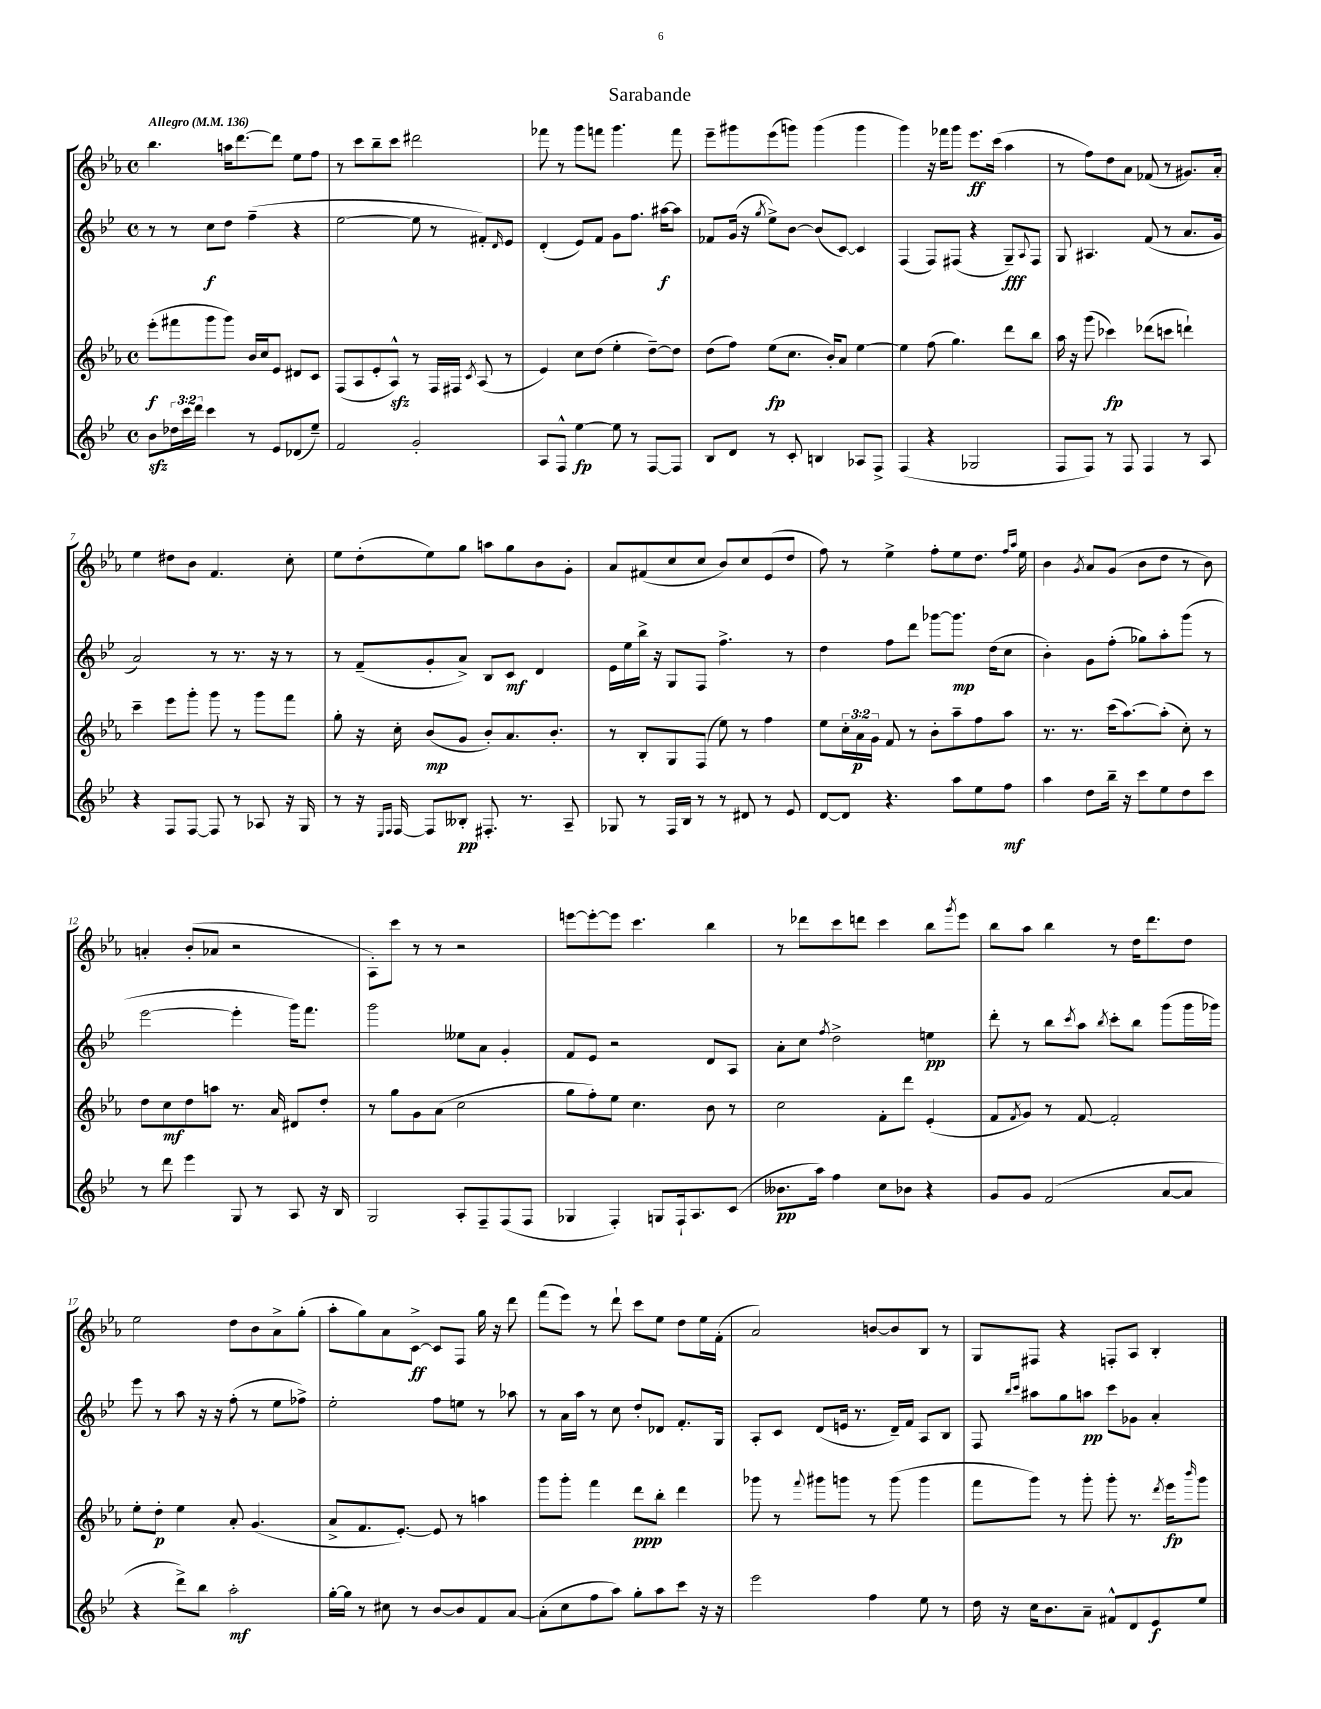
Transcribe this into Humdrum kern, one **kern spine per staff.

**kern	**kern	**kern	**kern
*staff4	*staff3	*staff2	*staff1
*clefG2	*clefG2	*clefG2	*clefG2
*k[b-e-]	*k[b-e-a-]	*k[b-e-]	*k[b-e-a-]
*M4/4	*M4/4	*M4/4	*M4/4
*met(c)	*met(c)	*met(c)	*met(c)
*MM136	*MM136	*MM136	*MM136
8b-	(8eee-'	8r	4.bb-
24dd-	8fff#	8r	.
24ccc	.	.	.
24ddd	.	.	.
4ccc	8ggg	8cc	.
.	8ggg)	8dd	16aa
.	.	.	[8.ddd
8r	16b-	(4ff~	.
.	16cc	.	.
8e-	8e-	.	8ddd]
(8d-	8d#	4r	8ee-
8ee-~)	8c	.	8ff
=	=	=	=
2f	(8F	[2ee-	8r
.	8A-	.	8ccc
.	8e-'	.	8bb-~
.	8A-^^)	.	8ccc
2g'	8r	8ee-]	2ddd#
.	16F	8r	.
.	16F#	.	.
.	8qc	.	.
.	(8A-	8f#')	.
.	.	16qqd	.
.	8r	8e-	.
=	=	=	=
8A	4e-)	(4d'	8fff-
8F^^	.	.	8r
[4ee-	8cc	8e-)	8ggg
.	(8dd	8f	8fff
8ee-]	4ee-'	8g	4.ggg
8r	.	8.ff	.
[8F	[8dd~)	.	.
.	.	[16aa#	.
8F]	8dd]	8aa#]	8fff
=	=	=	=
8B-	(8dd	8f-	8eee-~
8d	8ff)	(16g	8ggg#
.	.	16r	.
.	.	8qgg	.
8r	(8ee-	8ee-^)	(8eee-
8c'	8.cc	[8b-	8ggg)
4B	.	(8b-]	(4ggg
.	16b-')	.	.
.	8a-	[8c)	.
8A-	[4ee-	4c]	4ggg
8F^	.	.	.
=	=	=	=
(4F	4ee-]	(4F	4ggg)
4r	(8ff	8F)	16r
.	.	.	16fff-
.	4.gg)	(8F#	8ggg
2G-	.	4r	8.eee-
.	.	.	(16ccc
.	8ddd	8G~)	4aa-
.	.	8qqA	.
.	8bb-	8F#	.
=	=	=	=
8F	16aa-	8G	8r
.	16r	.	.
8F)	(8ggg	4.A#	8ff)
8r	4ccc-)	.	8dd
8F	.	.	8a-
4F	(8ddd-	(8f	(8f-
.	8ccc	8r	8r
8r	4ddd`)	8.a	8.g#)
8A	.	.	.
.	.	16g	16a-'
=	=	=	=
4r	4ccc~	2a)	4ee-
8F	8eee-	.	8dd#
[8F	8ggg'	.	8b-
8F]	8ggg	8r	4.f
8r	8r	8.r	.
8A-	8ggg	.	.
.	.	16r	.
16r	8fff	8r	8cc'
16G	.	.	.
=	=	=	=
8r	8gg'	8r	8ee-
16r	16r	(8f~	(8dd'
16qqE-	.	.	.
16qqF	.	.	.
[16F	16cc'	.	.
8F]	(8b-	8g'	8ee-)
8B--'	8g	8a^)	8gg
8.F#'	8b-')	8B-	8aa
.	8.a-	8c	8gg
8.r	.	.	.
.	.	4d	8b-
.	8.b-'	.	.
8A~	.	.	8g'
=	=	=	=
8G-	8r	16e-	8a-
.	.	16ee-	.
8r	8B-'	16bb-^	(8f#
.	.	16r	.
16F	8G	8G	8cc
16B-	.	.	.
8r	(8F	8F	8cc
8r	8ee-)	4.ff^	8b-)
8d#	8r	.	8cc
8r	4ff	.	(8e-
8e-	.	8r	8dd
=	=	=	=
[8d	8ee-	4dd	8ff)
8d]	24cc'	.	8r
.	24a-	.	.
.	24g	.	.
4.r	8f	8ff	4ee-^
.	8r	8ddd	.
.	8b-'	[8ggg-	8ff'
8aa	8aa-~	8.ggg-]	8ee-
8ee-	8ff	.	8.dd
.	.	(16dd	.
8ff	8aa-	8cc	.
.	.	.	16qqff
.	.	.	16qqaa-
.	.	.	16ee-
=	=	=	=
4aa	8.r	4b-')	4b-
.	8.r	.	.
.	.	.	8qg
8dd	.	8g	8a-
16bb-~	(16ccc	(8ff'	(8g
16r	[8.aa-)	.	.
8ccc	.	8gg-)	8b-
8ee-	(8aa-']	8aa'	8dd
8dd	8cc')	(8ggg	8r
8ccc	8r	8r	8b-)
=	=	=	=
8r	8dd	[2eee-	4a'
8ddd	8cc	.	.
4eee-	8dd	.	(8b-'
.	8aa	.	8a-
8G	8.r	4eee-']	2r
8r	.	.	.
.	16a-	.	.
8A	8d#	16ggg)	.
.	.	8.fff	.
16r	8dd'	.	.
16B-	.	.	.
=	=	=	=
2G	8r	2ggg	8A-')
.	8gg	.	8ccc
.	8g	.	8r
.	(8a-	.	8r
8A'	2cc	8ee--	2r
8F~	.	8a	.
(8F	.	4g'	.
8F	.	.	.
=	=	=	=
4G-	8gg	8f	[8eee
.	8ff')	8e-	8eee'_
4F')	8ee-	2r	8eee]
.	4.cc	.	4.ccc
8G	.	.	.
16F`	.	.	.
8.A	.	.	.
.	8b-	8d	4bb-
(8c	8r	8A	.
=	=	=	=
8.b--	2cc	8a'	8r
.	.	8cc	8ddd-
16aa)	.	.	.
.	.	8qff	.
4ff	.	2dd^	8ccc
.	.	.	8ddd
8cc	8f'	.	4ccc
8b-	8ddd	.	.
4r	(4e-'	4ee	8bb-
.	.	.	8qggg
.	.	.	8eee-
=	=	=	=
8g	8f	8ddd'	8bb-
.	8qf	.	.
8g	8g)	8r	8aa-
(2f	8r	8bb-	4bb-
.	.	8qccc	.
.	[8f	8aa	.
.	.	8qbb-	.
.	2f']	8ccc'	8r
.	.	8bb-	16dd
.	.	.	8.ddd
[8a	.	(8ggg	.
8a]	.	16ggg	8dd
.	.	16ggg-)	.
=	=	=	=
4r	8ee-'	8eee-	2ee-
.	8dd'	8r	.
8ddd^)	4ee-	8aa	.
8bb-	.	16r	.
.	.	16r	.
2aa'	8a-'	(8ff'	8dd
.	(4.g	8r	8b-
.	.	8ee-	8a-^
.	.	8ff-^)	(8gg'
=	=	=	=
[16gg'	8a-^	2ee-'	8aa-'
16gg]	.	.	.
8r	8.f	.	8gg)
8cc#	.	.	8a-
.	[8.e-')	.	.
8r	.	.	[8c^
[8b-	8e-]	8ff	8c]
8b-]	8r	8ee	8F
8f	4aa	8r	16gg
.	.	.	16r
[8a	.	8aa-	8ddd
=	=	=	=
(8a']	8ggg	8r	(8fff
8cc	8ggg'	16a	8eee-)
.	.	16aa	.
8ff	4fff	8r	8r
8aa)	.	8cc	8ddd`
8gg'	8ddd	8dd'	8ccc
8aa	8bb-'	8d-	8ee-
8ccc	4ddd	8.f'	8dd
16r	.	.	16ee-
16r	.	16G	(16f'
=	=	=	=
2eee-	8ggg-	8A'	2a-)
.	8r	8c	.
.	8qqfff	.	.
.	8ggg#	(8d	.
.	8ggg	16e	.
.	.	8.r	.
4ff	8r	.	[8b
.	(8ggg	16d~)	8b]
.	.	16f	.
8ee-	4ggg	8A	8B-
8r	.	8B-	8r
=	=	=	=
16dd	8fff	8F	8G
16r	.	.	.
.	.	16qqbb-	.
.	.	16qqccc	.
16cc	8ggg)	8aa#	8F#
8.b-	.	.	.
.	8r	8gg	4r
8a~	8ggg'	8aa	.
8f#^^	8ggg'	8ccc	8F'
8d	8.r	8g-	8A-
8e-	.	4a'	4B-'
.	8qddd	.	.
.	16eee-	.	.
.	16qqbbb-	.	.
8ee-	8ggg	.	.
==	==	==	==
*-	*-	*-	*-
